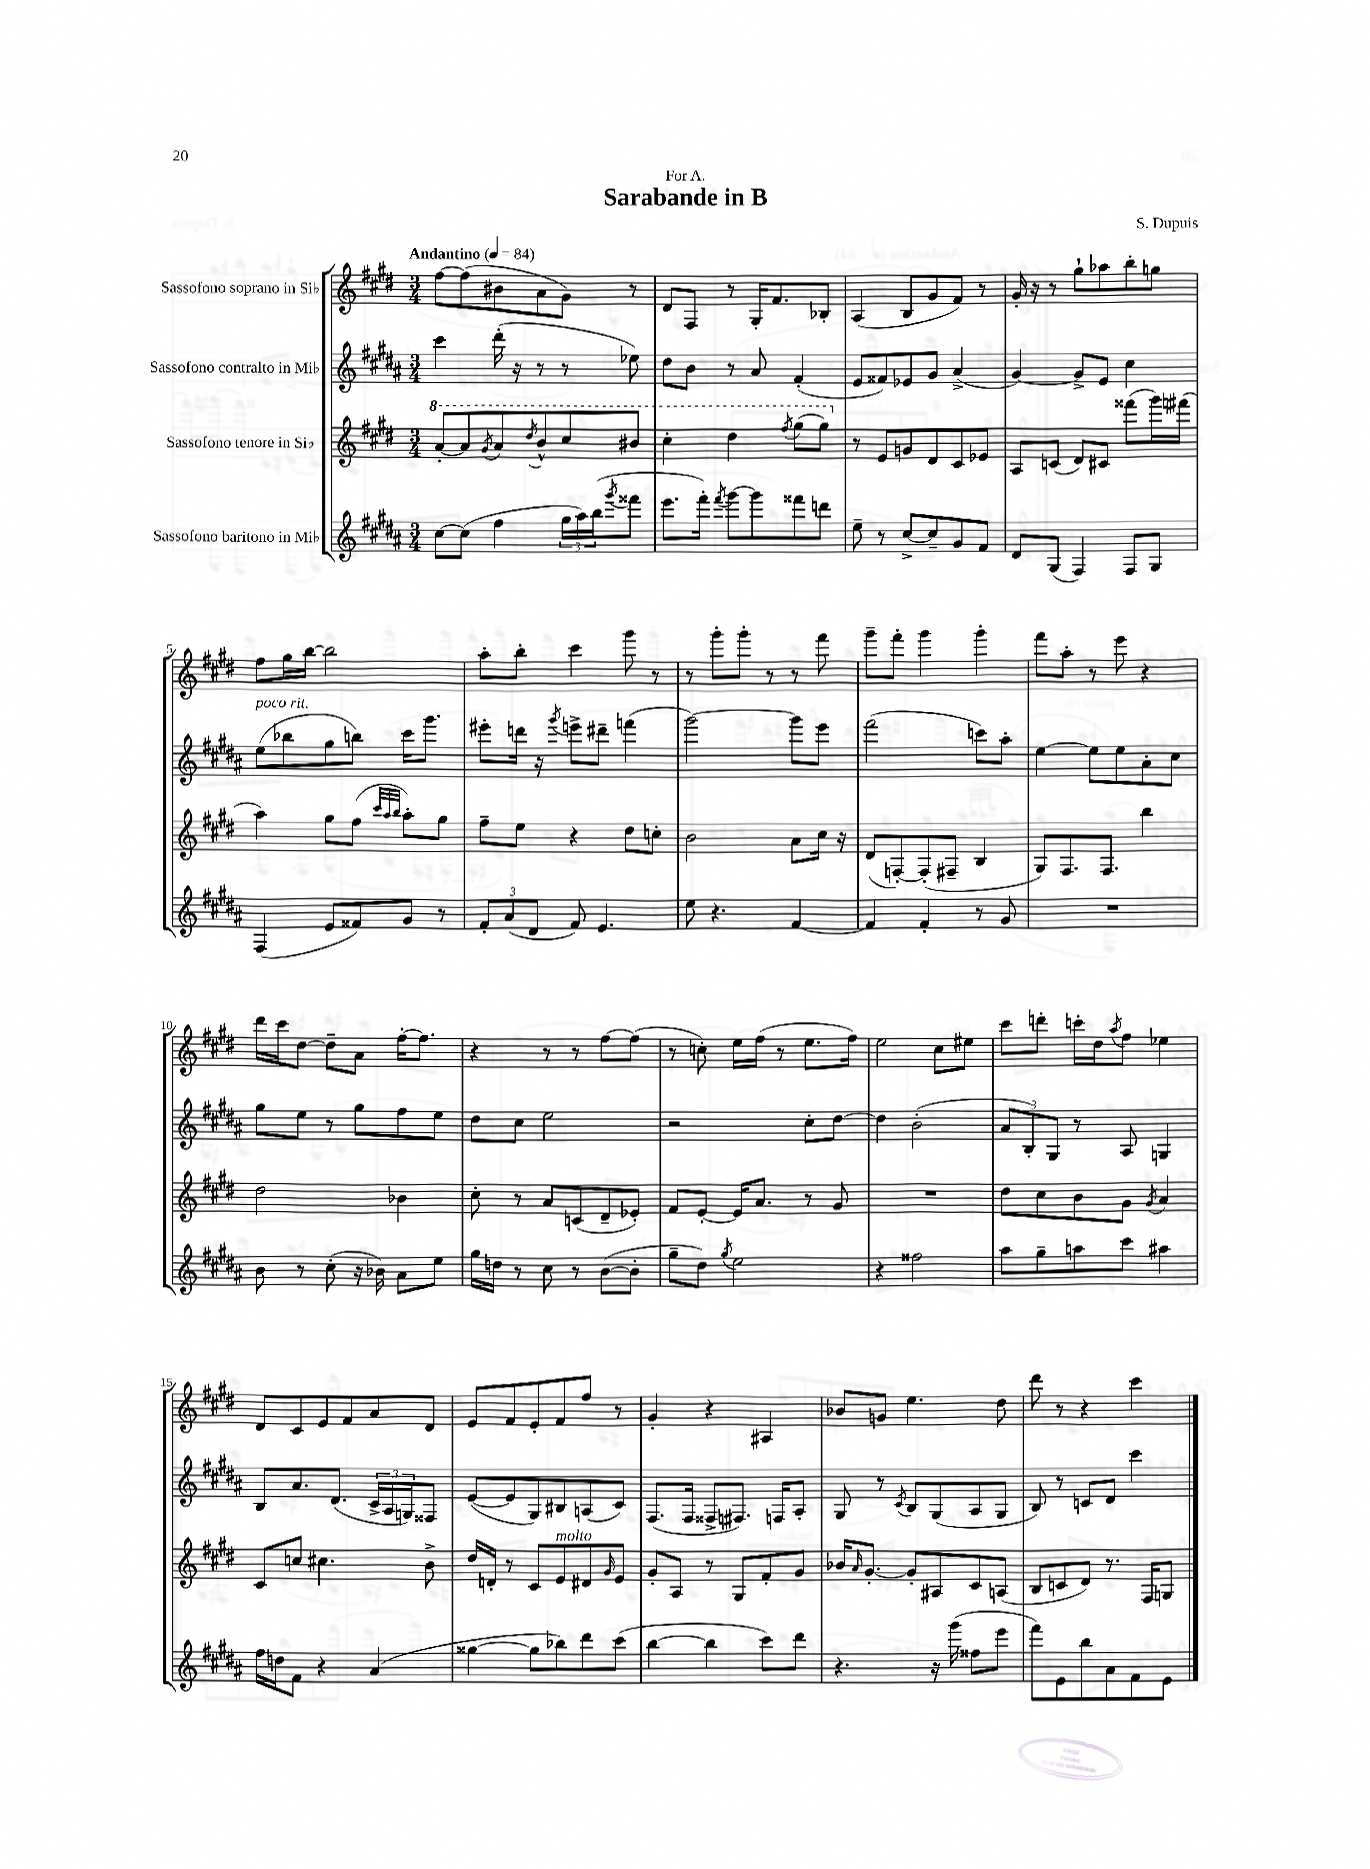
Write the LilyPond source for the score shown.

\header { title = "Sarabande in B" composer = "S. Dupuis" dedication = "For A." }
<<
\new StaffGroup <<
\new Staff = "s0" \with { instrumentName = "Sassofono soprano in Sib" } {
    \clef treble \key e \major \numericTimeSignature \time 3/4 \tempo "Andantino" 4 = 84
    fis''8~ fis''8( bis'8 a'8 gis'8) r8 |
    dis'8 fis8 r8 gis16-. fis'8. bes8-. |
    a4( b8 gis'8 fis'8) r8 |
    gis'16-. r16 r8 gis''8-! aes''8 b''8-. g''8 |
    fis''8 gis''16 b''16~ b''2 |
    a''8-. b''8-. cis'''4 gis'''8 r8 |
    r8 gis'''8-. gis'''8-. r8 r8 fis'''8 |
    gis'''8-- fis'''8-. gis'''4 gis'''4-. |
    fis'''8 a''8-. r8 e'''8 r4 |
    dis'''16 cis'''16 dis''8~ dis''8-- a'8 fis''16~-. fis''8. |
    r4 r8 r8 fis''8~ fis''8( |
    r8 c''8-.) e''16 fis''16( r8 e''8. fis''16) |
    e''2 cis''8 eis''8 |
    cis'''8 d'''8-. c'''16-. dis''16 \acciaccatura { a''8 } fis''8 ees''4 |
    dis'8 cis'8 e'8 fis'8 a'8 dis'8 |
    e'8 fis'8 e'8-. fis'8 fis''8 r8 |
    gis'4-. r4 ais4 |
    bes'8 g'8 e''4. dis''8 |
    dis'''8 r8 r4 cis'''4 \bar "|." |
}
\new Staff = "s1" \with { instrumentName = "Sassofono contralto in Mib" } {
    \clef treble \key b \major \numericTimeSignature \time 3/4
    cis'''4 dis'''16-.( r16 r8 r8 ees''8) |
    dis''8 b'8 r8 ais'8 fis'4-.( |
    e'8 fisis'8) ees'8 gis'8 ais'4->( |
    gis'4~) gis'8-> e'8 cis''4 |
    e''8^\markup { \italic "poco rit." }( bes''8 gis''8 b''8) cis'''16 gis'''8. |
    eis'''8-. d'''16 r16 \acciaccatura { gis'''8 } e'''8-> dis'''8-- f'''4( |
    gis'''2~) gis'''8 e'''8 |
    fis'''2( c'''8) ais''8-. |
    e''4~ e''8 e''8 ais'8-. cis''8 |
    gis''8 e''8 r8 gis''8 fis''8 e''8 |
    dis''8 cis''8 e''2 |
    r2 cis''8-. dis''8~ |
    dis''4 b'2-.( |
    \tuplet 3/2 { ais'8 b8-.) gis8 } r8 ais8 g4 |
    b8 ais'8. dis'8.( \tuplet 3/2 { cis'16-> ais16 g16) } fisis8 |
    e'8~( e'8 gis8) bis8 a8( cis'8) |
    fis8.( fis16 fisis8-> fis8.) f16 ais8-. |
    gis8 r8 \acciaccatura { cis'8 } b8 gis8( ais8 gis8 |
    b8) r8 c'8 dis'8 cis'''4 \bar "|." |
}
\new Staff = "s2" \with { instrumentName = "Sassofono tenore in Sib" } {
    \clef treble \key e \major \numericTimeSignature \time 3/4
    \ottava #1 a''8~-. a''8 \acciaccatura { gis''8 } a''8 \acciaccatura { dis'''8 } b''8-^ cis'''8 bis''8 |
    cis'''4-. dis'''4 \acciaccatura { fis'''8 } gis'''8( gis'''8) \ottava #0 |
    r8 e'8 g'8 dis'8 cis'8 ees'8 |
    a8 c'8( dis'8) cis'8 fisis'''8( gis'''16) fis'''16( |
    a''4) gis''8 fis''8( \grace { cis'''32 a''32 b''32 } a''8-.) gis''8 |
    fis''8-- e''8 r4 dis''8 c''8-. |
    b'2 a'8 cis''16 r16 |
    dis'8( f8~-.) f8-.( fis8-- b4 |
    gis8) fis8. fis8. b''4 |
    dis''2 bes'4 |
    cis''8-. r8 a'8 c'8( dis'8-- ees'8-.) |
    fis'8 e'8~-. e'16 a'8. r8 gis'8 |
    R2. |
    dis''8 cis''8 b'8 gis'8 \acciaccatura { gis'8 } a'4 |
    cis'8 c''8 cis''4. b'8-> |
    dis''16 d'16-. r8 cis'8 e'8^\markup { \italic "molto" } dis'8 \grace { gis'16 } e'8 |
    gis'8-. a8 r8 gis8 fis'8-. gis'8 |
    bes'16 \grace { a'16 } gis'8.~-. gis'8-. ais8 cis'8 a8( |
    b8 c'8 dis'8) r8. fis16 g8 \bar "|." |
}
\new Staff = "s3" \with { instrumentName = "Sassofono baritono in Mib" } {
    \clef treble \key b \major \numericTimeSignature \time 3/4
    cis''8~ cis''8( fis''4 \tuplet 3/2 { gis''16 ais''16) b''16( } \acciaccatura { gis'''8 } fisis'''8 |
    e'''8. fis'''16-.) \acciaccatura { fis'''8 } gis'''8~ gis'''8 fisis'''8 d'''8 |
    e''8-- r8 cis''8~-> cis''8-- gis'8 fis'8 |
    dis'8 gis8( fis4) fis8 gis8 |
    fis4( e'8 fisis'8) gis'8 r8 |
    \tuplet 3/2 { fis'8-. ais'8( dis'8 } fis'8) e'4. |
    e''8 r4. fis'4~ |
    fis'4 fis'4-. r8 gis'8 |
    R2. |
    b'8 r8 cis''8-.( r16 bes'16) ais'8 e''8 |
    gis''16 d''16 r8 cis''8 r8 b'8~( b'8-. |
    gis''8-- dis''8) \acciaccatura { gis''8 } e''2 |
    r4 fisis''2 |
    ais''8 gis''8-- a''8 cis'''8 ais''4 |
    fis''16 d''16 fis'8 r4 ais'4( |
    gisis''4~ gisis''8 bes''8) dis'''8 cis'''8( |
    b''4~ b''4 cis'''8) dis'''8 |
    r4. r16 gis'''16( fisis''8 e'''8 |
    fis'''8) e'8 b''8 ais'8 fis'8 e'8 \bar "|." |
}
>>
>>
